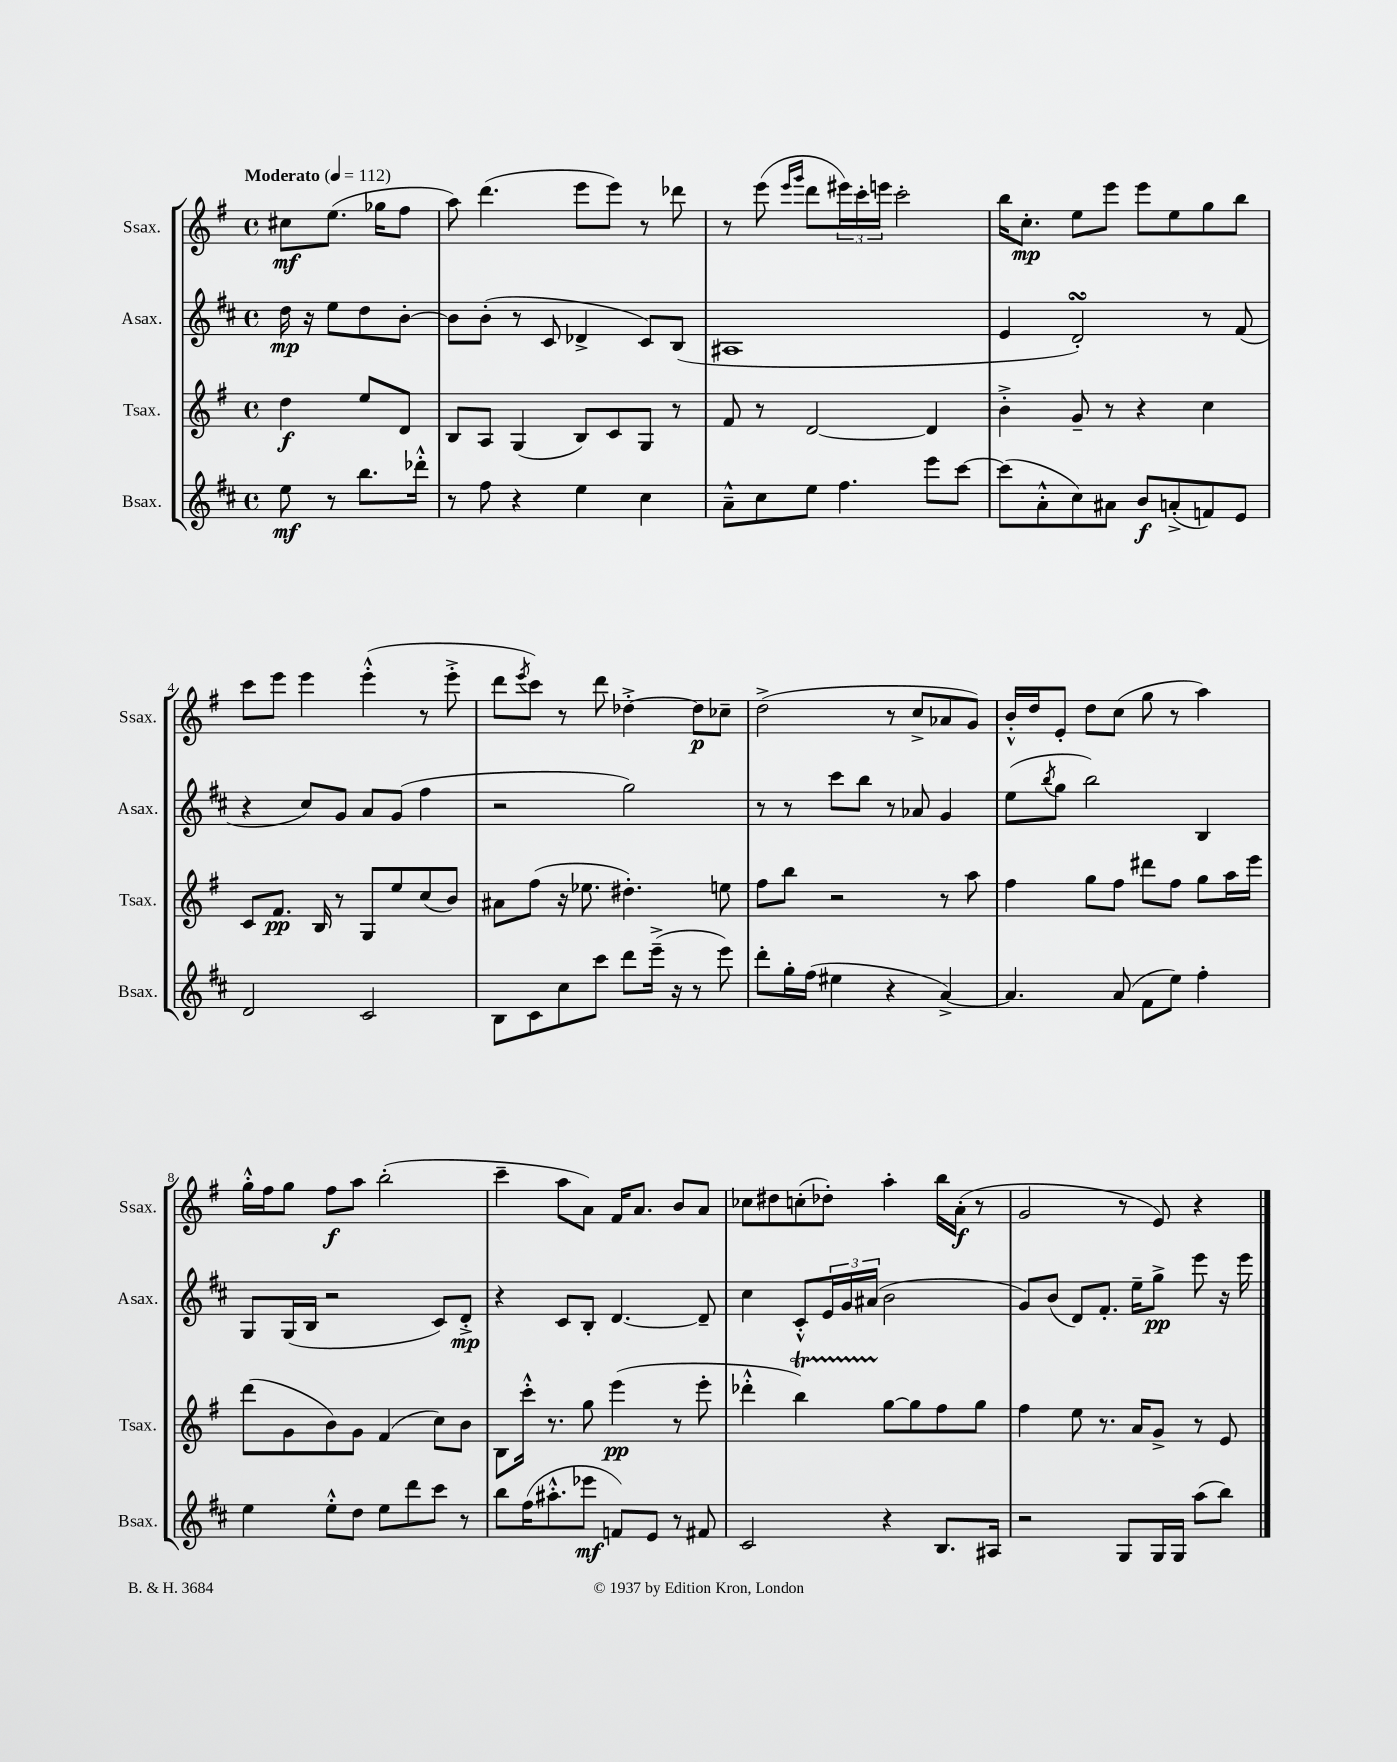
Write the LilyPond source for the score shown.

<<
\new StaffGroup <<
\new Staff = "s0" \with { instrumentName = "Ssax." shortInstrumentName = "Ssax." } {
    \clef treble \key g \major \defaultTimeSignature \time 4/4 \partial 2 \tempo "Moderato" 4 = 112
    cis''8\mf e''8.( ges''16 fis''8 |
    a''8) d'''4.( e'''8 e'''8) r8 des'''8 |
    r8 e'''8( \grace { e'''16 g'''16 } d'''8 \tuplet 3/2 { eis'''16) c'''16-. e'''16 } c'''2-. |
    b''16 c''8.-.\mp e''8 e'''8 e'''8 e''8 g''8 b''8 |
    c'''8 e'''8 e'''4 e'''4-.-^( r8 e'''8-.-> |
    d'''8 \acciaccatura { e'''8 } c'''8) r8 d'''8 des''4~-.-> des''8\p ces''8-- |
    d''2->( r8 c''8-> aes'8 g'8) |
    b'16-.-^ d''16 e'8-. d''8 c''8( g''8 r8 a''4) |
    g''16-.-^ fis''16 g''8 fis''8\f a''8 b''2-.( |
    c'''4-- a''8 a'8) fis'16 a'8. b'8 a'8 |
    ces''8 dis''8 c''8-.( des''8-.) a''4-. b''16 a'16-.\f( r8 |
    g'2 r8 e'8) r4 \bar "|." |
}
\new Staff = "s1" \with { instrumentName = "Asax." shortInstrumentName = "Asax." } {
    \clef treble \key d \major \defaultTimeSignature \time 4/4 \partial 2
    d''16\mp r16 e''8 d''8 b'8~-. |
    b'8 b'8-.( r8 cis'8 des'4-> cis'8) b8( |
    ais1 |
    e'4 d'2-.\turn) r8 fis'8( |
    r4 cis''8) g'8 a'8 g'8( fis''4 |
    r2 g''2) |
    r8 r8 cis'''8 b''8 r8 aes'8 g'4 |
    e''8( \acciaccatura { b''8 } g''8 b''2) b4 |
    g8 g16( b16 r2 cis'8) d'8-.->\mp |
    r4 cis'8 b8-. d'4.~ d'8-- |
    cis''4 cis'8-.-^ \tuplet 3/2 { e'16 g'16 ais'16( } b'2 |
    g'8) b'8( d'8) fis'8.-. e''16-- g''8->\pp e'''8 r16 e'''16 \bar "|." |
}
\new Staff = "s2" \with { instrumentName = "Tsax." shortInstrumentName = "Tsax." } {
    \clef treble \key g \major \defaultTimeSignature \time 4/4 \partial 2
    d''4\f e''8 d'8 |
    b8 a8 g4( b8) c'8 g8 r8 |
    fis'8 r8 d'2~ d'4 |
    b'4-.-> g'8-- r8 r4 c''4 |
    c'8 fis'8.\pp b16 r8 g8 e''8 c''8( b'8) |
    ais'8 fis''8( r16 ees''8. dis''4.-.) e''8 |
    fis''8 b''8 r2 r8 a''8 |
    fis''4 g''8 fis''8 dis'''8 fis''8 g''8 a''16 e'''16 |
    d'''8( g'8 b'8) g'8 fis'4( c''8) b'8 |
    b8 c'''16-.-^ r8. g''8 e'''4\pp( r8 e'''8-. |
    des'''4-.-^ b''4\startTrillSpan) g''8~\stopTrillSpan g''8 fis''8 g''8 |
    fis''4 e''8 r8. a'16 g'8-> r8 e'8 \bar "|." |
}
\new Staff = "s3" \with { instrumentName = "Bsax." shortInstrumentName = "Bsax." } {
    \clef treble \key d \major \defaultTimeSignature \time 4/4 \partial 2
    e''8\mf r8 b''8. des'''16-.-^ |
    r8 fis''8 r4 e''4 cis''4 |
    a'8---^ cis''8 e''8 fis''4. e'''8 cis'''8~ |
    cis'''8( a'8-.-^ cis''8) ais'8 b'8\f a'8-.->( f'8) e'8 |
    d'2 cis'2 |
    b8 cis'8 cis''8 cis'''8 d'''8 e'''16--->( r16 r8 e'''8) |
    d'''8-. g''16-. fis''16( eis''4 r4 a'4~->) |
    a'4. a'8( fis'8 e''8) fis''4-. |
    e''4 e''8-.-^ d''8 e''8 d'''8 cis'''8 r8 |
    b''8 fis''16( ais''8.-.-^ ees'''8\mf f'8) e'8 r8 fis'8 |
    cis'2 r4 b8. ais16 |
    r2 g8 g16 g16 a''8( b''8) \bar "|." |
}
>>
>>
